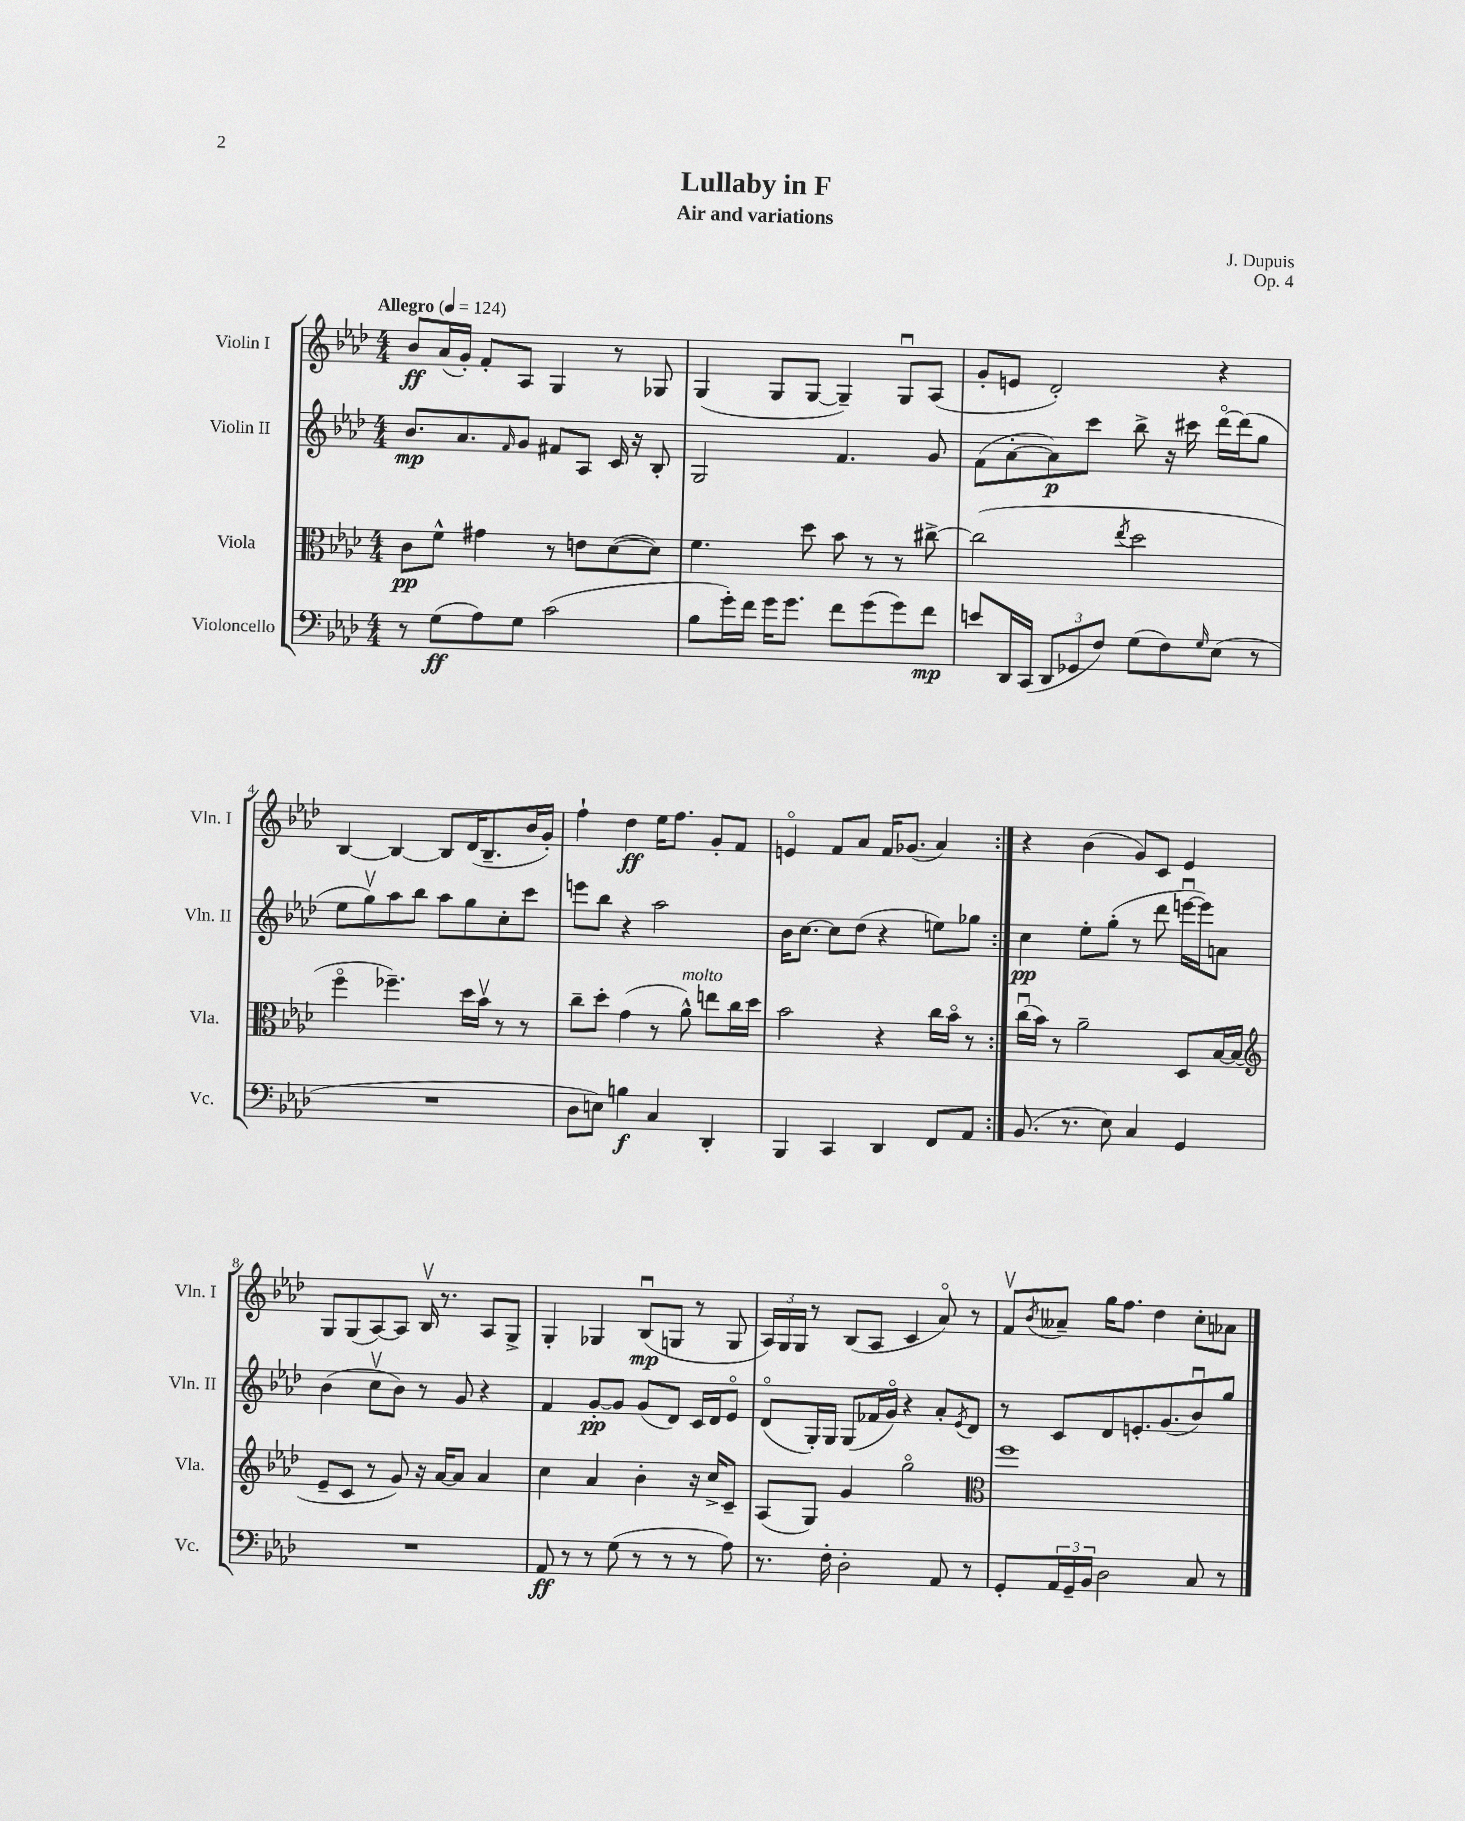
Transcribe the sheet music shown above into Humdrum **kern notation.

**kern	**dynam	**kern	**dynam	**kern	**dynam	**kern	**dynam
*part4	*part4	*part3	*part3	*part2	*part2	*part1	*part1
*staff4	*staff4	*staff3	*staff3	*staff2	*staff2	*staff1	*staff1
*I"Violoncello	*	*I"Viola	*	*I"Violin II	*	*I"Violin I	*
*I'Vc.	*	*I'Vla.	*	*I'Vln. II	*	*I'Vln. I	*
*clefF4	*	*clefC3	*	*clefG2	*	*clefG2	*
*k[b-e-a-d-]	*	*k[b-e-a-d-]	*	*k[b-e-a-d-]	*	*k[b-e-a-d-]	*
*M4/4	*	*M4/4	*	*M4/4	*	*M4/4	*
*MM124	*	*MM124	*	*MM124	*	*MM124	*
=1	=1	=1	=1	=1	=1	=1	=1
!	!	!	!	!	!	!LO:TX:a:B:t=Allegro	!
8r	.	8c\L	pp	8.b-/L	mp	8b-/L	ff
(8G\L	ff	8f^^\J	.	.	.	(16a-/L	.
.	.	.	.	8.a-/	.	16g'/JJ)	.
8A-\)	.	4g#X\	.	.	.	8f'/L	.
.	.	.	.	16qqf/	.	.	.
8G\J	.	.	.	8g/J	.	8A-/J	.
(2c\	.	8r	.	8f#X/L	.	4G/	.
.	.	8en\L	.	8A-/J	.	.	.
.	.	([8d-\	.	16c/	.	8r	.
.	.	.	.	16r	.	.	.
.	.	8d-\J])	.	8B-'/	.	8G-X/	.
=2	=2	=2	=2	=2	=2	=2	=2
8B-\L	.	4.f\	.	2G/	.	(4G/	.
16g'\L)	.	.	.	.	.	.	.
16f\JJ	.	.	.	.	.	.	.
16g\KL	.	.	.	.	.	8G/L	.
8.g\J	.	.	.	.	.	.	.
.	.	8dd-\	.	.	.	[8G/J	.
8f\L	.	8b-\	.	4.f/	.	4G~/])	.
(8g\	.	8r	.	.	.	.	.
8g\)	.	8r	.	.	.	8Gu/L	.
8f\J	mp	[8cc#X^\	.	8g/	.	(8A-/J	.
=3	=3	=3	=3	=3	=3	=3	=3
8en/L	.	(2cc#\]	.	(8f\L	.	8g'/L	.
16DD-/L	.	.	.	[8a-'\	.	8en/J	.
(16CC/JJ	.	.	.	.	.	.	.
12DD-/L	.	.	.	8a-\])	p	2d-'/)	.
12GG-X/	.	.	.	.	.	.	.
.	.	.	.	8ccc\J	.	.	.
12F/J)	.	.	.	.	.	.	.
.	.	8qee-/	.	.	.	.	.
(8G\L	.	2dd-\	.	8bb-^\	.	.	.
8F\)	.	.	.	16r	.	.	.
.	.	.	.	16ccc#X\	.	.	.
16qqG/	.	.	.	.	.	.	.
(8E-\J	.	.	.	[16ddd-\LL	.	4r	.
.	.	.	.	(16ddd-\J]	.	.	.
8r	.	.	.	8gg\J	.	.	.
!!LO:LB:g=z
=4	=4	=4	=4	=4	=4	=4	=4
1r	.	4ff\	.	8ee-\L	.	[4B-/	.
.	.	.	.	8ggv\)	.	.	.
.	.	4.ff-X~\)	.	8aa-\	.	4B-/_	.
.	.	.	.	8bb-\J	.	.	.
.	.	.	.	8aa-\L	.	8B-/L]	.
.	.	16dd-\LL	.	8gg\	.	(16d-/K	.
.	.	16b-v\JJ	.	.	.	8.B-~/	.
.	.	8r	.	8cc'\	.	.	.
.	.	8r	.	8ccc\J	.	16b-/L	.
.	.	.	.	.	.	16g'/JJ)	.
=5	=5	=5	=5	=5	=5	=5	=5
8D-\L	.	8cc~\L	.	8eeen\L	.	4ff`\	.
8En\J)	.	8dd-'\J	.	8bb-\J	.	.	.
4Bn\	f	(4g\	.	4r	.	4dd-\	ff
4C/	.	8r	.	2aa-\	.	16ee-\KL	.
.	.	.	.	.	.	8.ff\J	.
!	!	!LO:TX:a:i:t=molto	!	!	!	!	!
.	.	8a-^^\)	.	.	.	.	.
4DD-'/	.	8een\L	.	.	.	8g'/L	.
.	.	16cc\L	.	.	.	8f/J	.
.	.	16dd-\JJ	.	.	.	.	.
=6	=6	=6	=6	=6	=6	=6	=6
4BBB-/	.	2b-\	.	16b-\KL	.	4en/	.
.	.	.	.	[8.cc\J	.	.	.
4CC/	.	.	.	8cc\L]	.	8f/L	.
.	.	.	.	(8dd-\J	.	8a-/J	.
4DD-/	.	4r	.	4r	.	16f/KL	.
.	.	.	.	.	.	(8.g-X/J	.
8FF/L	.	16cc\LL	.	8een\L)	.	4a-/)	.
.	.	16b-\JJ	.	.	.	.	.
8AA-/J	.	8r	.	8gg-X\J	.	.	.
=7:|!	=7:|!	=7:|!	=7:|!	=7:|!	=7:|!	=7:|!	=7:|!
(8.BB-/	.	(16ccu\LL	.	4cc\	pp	4r	.
.	.	16b-\JJ)	.	.	.	.	.
.	.	8r	.	.	.	.	.
8.r	.	.	.	.	.	.	.
.	.	2a-~\	.	8ee-'\L	.	(4b-\	.
8E-\)	.	.	.	(8gg'\J	.	.	.
4C/	.	.	.	8r	.	8g/L)	.
.	.	.	.	8ddd-\	.	8c/J	.
4GG/	.	8D-/L	.	[16eeenu\LL	.	4e-/	.
.	.	.	.	16eee\J])	.	.	.
.	.	[16B-/L	.	8an\J	.	.	.
.	.	(16B-/JJ]	.	.	.	.	.
!!LO:LB:g=z
=8	=8	=8	=8	=8	=8	=8	=8
*	*	*clefG2	*	*	*	*	*
1r	.	8e-~/L	.	(4b-\	.	8G/L	.
.	.	8c/J	.	.	.	(8G/	.
.	.	8r	.	8ccv\L	.	[8A-/)	.
.	.	8g/)	.	8b-\J)	.	8A-/J]	.
.	.	16r	.	8r	.	16B-v/	.
.	.	[16a-/KL	.	.	.	8.r	.
.	.	8a-/J]	.	8g/	.	.	.
.	.	4a-/	.	4r	.	8A-/L	.
.	.	.	.	.	.	8G^/J	.
=9	=9	=9	=9	=9	=9	=9	=9
8AA-/	ff	4cc\	.	4f/	.	4G'/	.
8r	.	.	.	.	.	.	.
8r	.	4a-/	.	[8g'/L	pp	4G-X/	.
(8G\	.	.	.	8g/J]	.	.	.
8r	.	4b-'\	.	(8g/L	.	(8B-u/L	mp
8r	.	.	.	8d-/J)	.	8Gn/J	.
8r	.	16r	.	16c/LL	.	8r	.
.	.	16cc^/KL	.	16d-/J	.	.	.
8A-\)	.	8c~/J	.	8e-/J	.	8G/	.
=10	=10	=10	=10	=10	=10	=10	=10
8.r	.	(8A-/L	.	(8d-/L	.	24A-/LL)	.
.	.	.	.	.	.	24G/	.
.	.	.	.	.	.	24G/JJ	.
.	.	8G/J)	.	16G'/L)	.	8r	.
16F'\	.	.	.	16G/JJ	.	.	.
2D-'\	.	4g/	.	(8G/L	.	(8B-/L	.
.	.	.	.	16f-X/L	.	8A-/J	.
.	.	.	.	16g/JJ)	.	.	.
.	.	2gg\	.	4r	.	4c/	.
8AA-/	.	.	.	8a-'/L	.	8a-/)	.
.	.	.	.	8qe-/	.	.	.
8r	.	.	.	8d-/J	.	8r	.
=11	=11	=11	=11	=11	=11	=11	=11
*	*	*clefC3	*	*	*	*	*
8GG'/L	.	1ff	.	8r	.	8fv/L	.
.	.	.	.	.	.	8qb-/	.
24AA-/L	.	.	.	8c/L	.	8a--X~/J	.
24GG~/	.	.	.	.	.	.	.
24BB-/JJ	.	.	.	.	.	.	.
2D-\	.	.	.	8d-/	.	16gg\KL	.
.	.	.	.	.	.	8.ff\J	.
.	.	.	.	8.en'/	.	.	.
.	.	.	.	.	.	4dd-\	.
.	.	.	.	(8.g/	.	.	.
8C/	.	.	.	8b-u/)	.	8cc'\L	.
8r	.	.	.	8gg/J	.	8a-X\J	.
==	==	==	==	==	==	==	==
*-	*-	*-	*-	*-	*-	*-	*-
